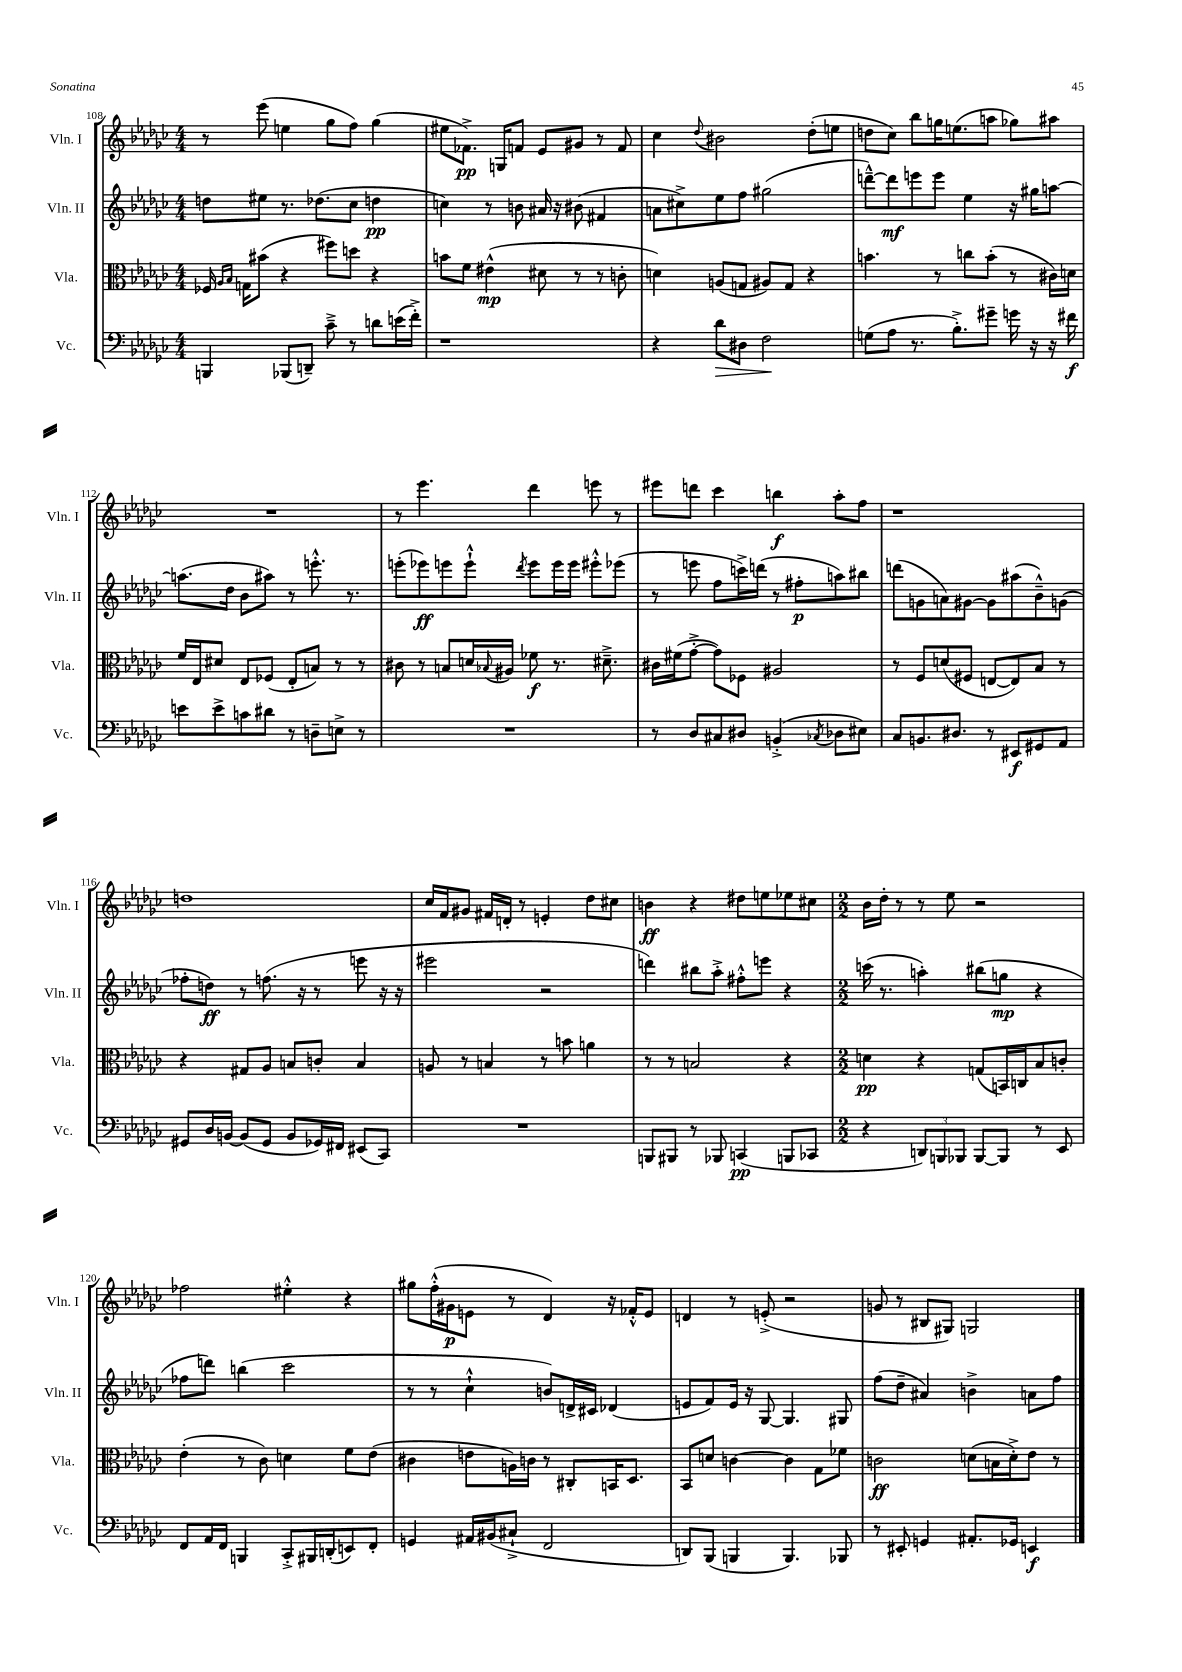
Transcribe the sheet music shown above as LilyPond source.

<<
\new StaffGroup <<
\new Staff = "s0" \with { instrumentName = "Vln. I" shortInstrumentName = "Vln. I" } {
    \clef treble \key ges \major \numericTimeSignature \time 4/4
    r8 ees'''8( e''4 ges''8 f''8) ges''4( |
    eis''8 fes'8.->\pp) g16 f'8 ees'8 gis'8 r8 f'8 |
    ces''4 \appoggiatura { des''8 } bis'2 des''8-.( e''8 |
    d''8 ces''8) bes''8 g''16 e''8.( a''8 ges''8) ais''8 |
    R1 |
    r8 ees'''4. des'''4 e'''8 r8 |
    eis'''8 d'''8 ces'''4 b''4\f aes''8-. f''8 |
    r1 |
    d''1 |
    ces''16 f'16 gis'8 fis'16 d'16-. r8 e'4-. des''8 cis''8 |
    b'4\ff r4 dis''8 e''8 ees''8 cis''8 |
    \numericTimeSignature \time 2/2 bes'16 des''16-. r8 r8 ees''8 r2 |
    fes''2 eis''4-.-^ r4 |
    gis''8 f''16-.-^( gis'16\p e'8 r8 des'4) r16 fes'16-.-^ e'8 |
    d'4 r8 e'8-.->( r2 |
    g'8 r8 bis8 gis8) g2 \bar "|." |
}
\new Staff = "s1" \with { instrumentName = "Vln. II" shortInstrumentName = "Vln. II" } {
    \clef treble \key ges \major \numericTimeSignature \time 4/4
    d''8 eis''8 r8. des''8.( ces''8 d''4\pp |
    c''4) r8 b'8 ais'16 r16 bis'8( fis'4 |
    a'8 cis''8->) ees''8 f''8 gis''2( |
    d'''8~---^) d'''8\mf e'''8 e'''8 ees''4 r16 gis''16 a''8~ |
    a''8.( des''16 bes'8 ais''8) r8 e'''8.-.-^ r8. |
    e'''8-.( ees'''8\ff) e'''8 e'''8-!-^ \acciaccatura { des'''8 } e'''8 e'''16 e'''16 eis'''8-.-^ ees'''8( |
    r8 e'''8 f''8 c'''16->) d'''16( r8 fis''8-.\p a''8) bis''8 |
    d'''8( g'8 a'8) gis'8~ gis'8 ais''8( bes'8---^) g'8( |
    fes''8-. d''8\ff) r8 f''8.( r16 r8 e'''8 r16 r16 |
    eis'''2 r2 |
    d'''4) bis''8 aes''8-.-> fis''8-.-^ e'''8 r4 |
    \numericTimeSignature \time 2/2 c'''16( r8. a''4-.) bis''8( g''8\mp r4 |
    fes''8 d'''8) b''4( ces'''2 |
    r8 r8 ces''4-!-^ b'8) d'16-> cis'16 des'4( |
    e'8 f'8) e'16 r16 ges8~ ges4. gis8 |
    f''8( des''8-- ais'4) b'4-> a'8 f''8 \bar "|." |
}
\new Staff = "s2" \with { instrumentName = "Vla." shortInstrumentName = "Vla." } {
    \clef alto \key ges \major \numericTimeSignature \time 4/4
    fes16 \grace { aes16 bes16 } g16 bis'8( r4 fis''8) d''8 r4 |
    b'8 f'8 eis'4-^\mp( dis'8 r8 r8 c'8-. |
    d'4) a8( g8 ais8) g8 r4 |
    b'4. r8 c''8 b'8-.( r8 cis'16) d'16 |
    f'16 ees16 dis'8 ees8 fes8( ees8-. b8) r8 r8 |
    cis'8 r8 b8 d'16 \appoggiatura { bes8 } ais16 fes'8\f r8. dis'8.---> |
    cis'16 fis'16( ges'8~-.-> ges'8) fes8 ais2 |
    r8 f8 d'8( fis8 e8~ e8) bes8 r8 |
    r4 gis8 aes8 b8 c'8-. b4 |
    a8 r8 b4 r8 b'8 a'4 |
    r8 r8 b2 r4 |
    \numericTimeSignature \time 2/2 d'4\pp r4 g8( b,16) c16 bes8 c'8-. |
    ees'4-.( r8 ces'8) d'4 f'8 ees'8( |
    cis'4 e'8 a16) c'16 r8 cis8-. b,16 des8. |
    bes,8 d'8 c'4~ c'4 ges8 fes'8 |
    c'2\ff d'8( b16 d'16-.->) ees'8 r8 \bar "|." |
}
\new Staff = "s3" \with { instrumentName = "Vc." shortInstrumentName = "Vc." } {
    \clef bass \key ges \major \numericTimeSignature \time 4/4
    b,,4 bes,,8( d,8--) ces'8---> r8 d'8 e'16( f'16-.->) |
    r1 |
    r4 des'8\> dis8 f2\! |
    g8( aes8 r8. bes8.-.->) gis'8-- g'16 r16 r16 fis'16\f |
    e'8 e'8-> c'8 dis'8 r8 d8-- e8-> r8 |
    R1 |
    r8 des8 cis8 dis8 b,4-.->( \acciaccatura { ces8 } des8 eis8) |
    ces8 b,8. dis8. r8 eis,8\f gis,8 aes,8 |
    gis,8 des16 b,16~ b,8( gis,8 b,8 ges,16) fis,16 eis,8( ces,8) |
    R1 |
    b,,8 bis,,8 r8 bes,,8 c,4\pp( b,,8 ces,8 |
    \numericTimeSignature \time 2/2 r4 \tuplet 3/2 { d,8) b,,8 bes,,8 } bes,,8~ bes,,8 r8 ees,8 |
    f,8 aes,16 f,16 b,,4 ces,8-.-> bis,,16 d,16-.( e,8) f,8-. |
    g,4 ais,16 bis,16( cis8-!-> f,2 |
    d,8) bes,,8( b,,4 b,,4.) bes,,8 |
    r8 eis,8-. g,4 ais,8.-. ges,16 e,4\f \bar "|." |
}
>>
>>
\layout { \context { \Score currentBarNumber = #108 } }
